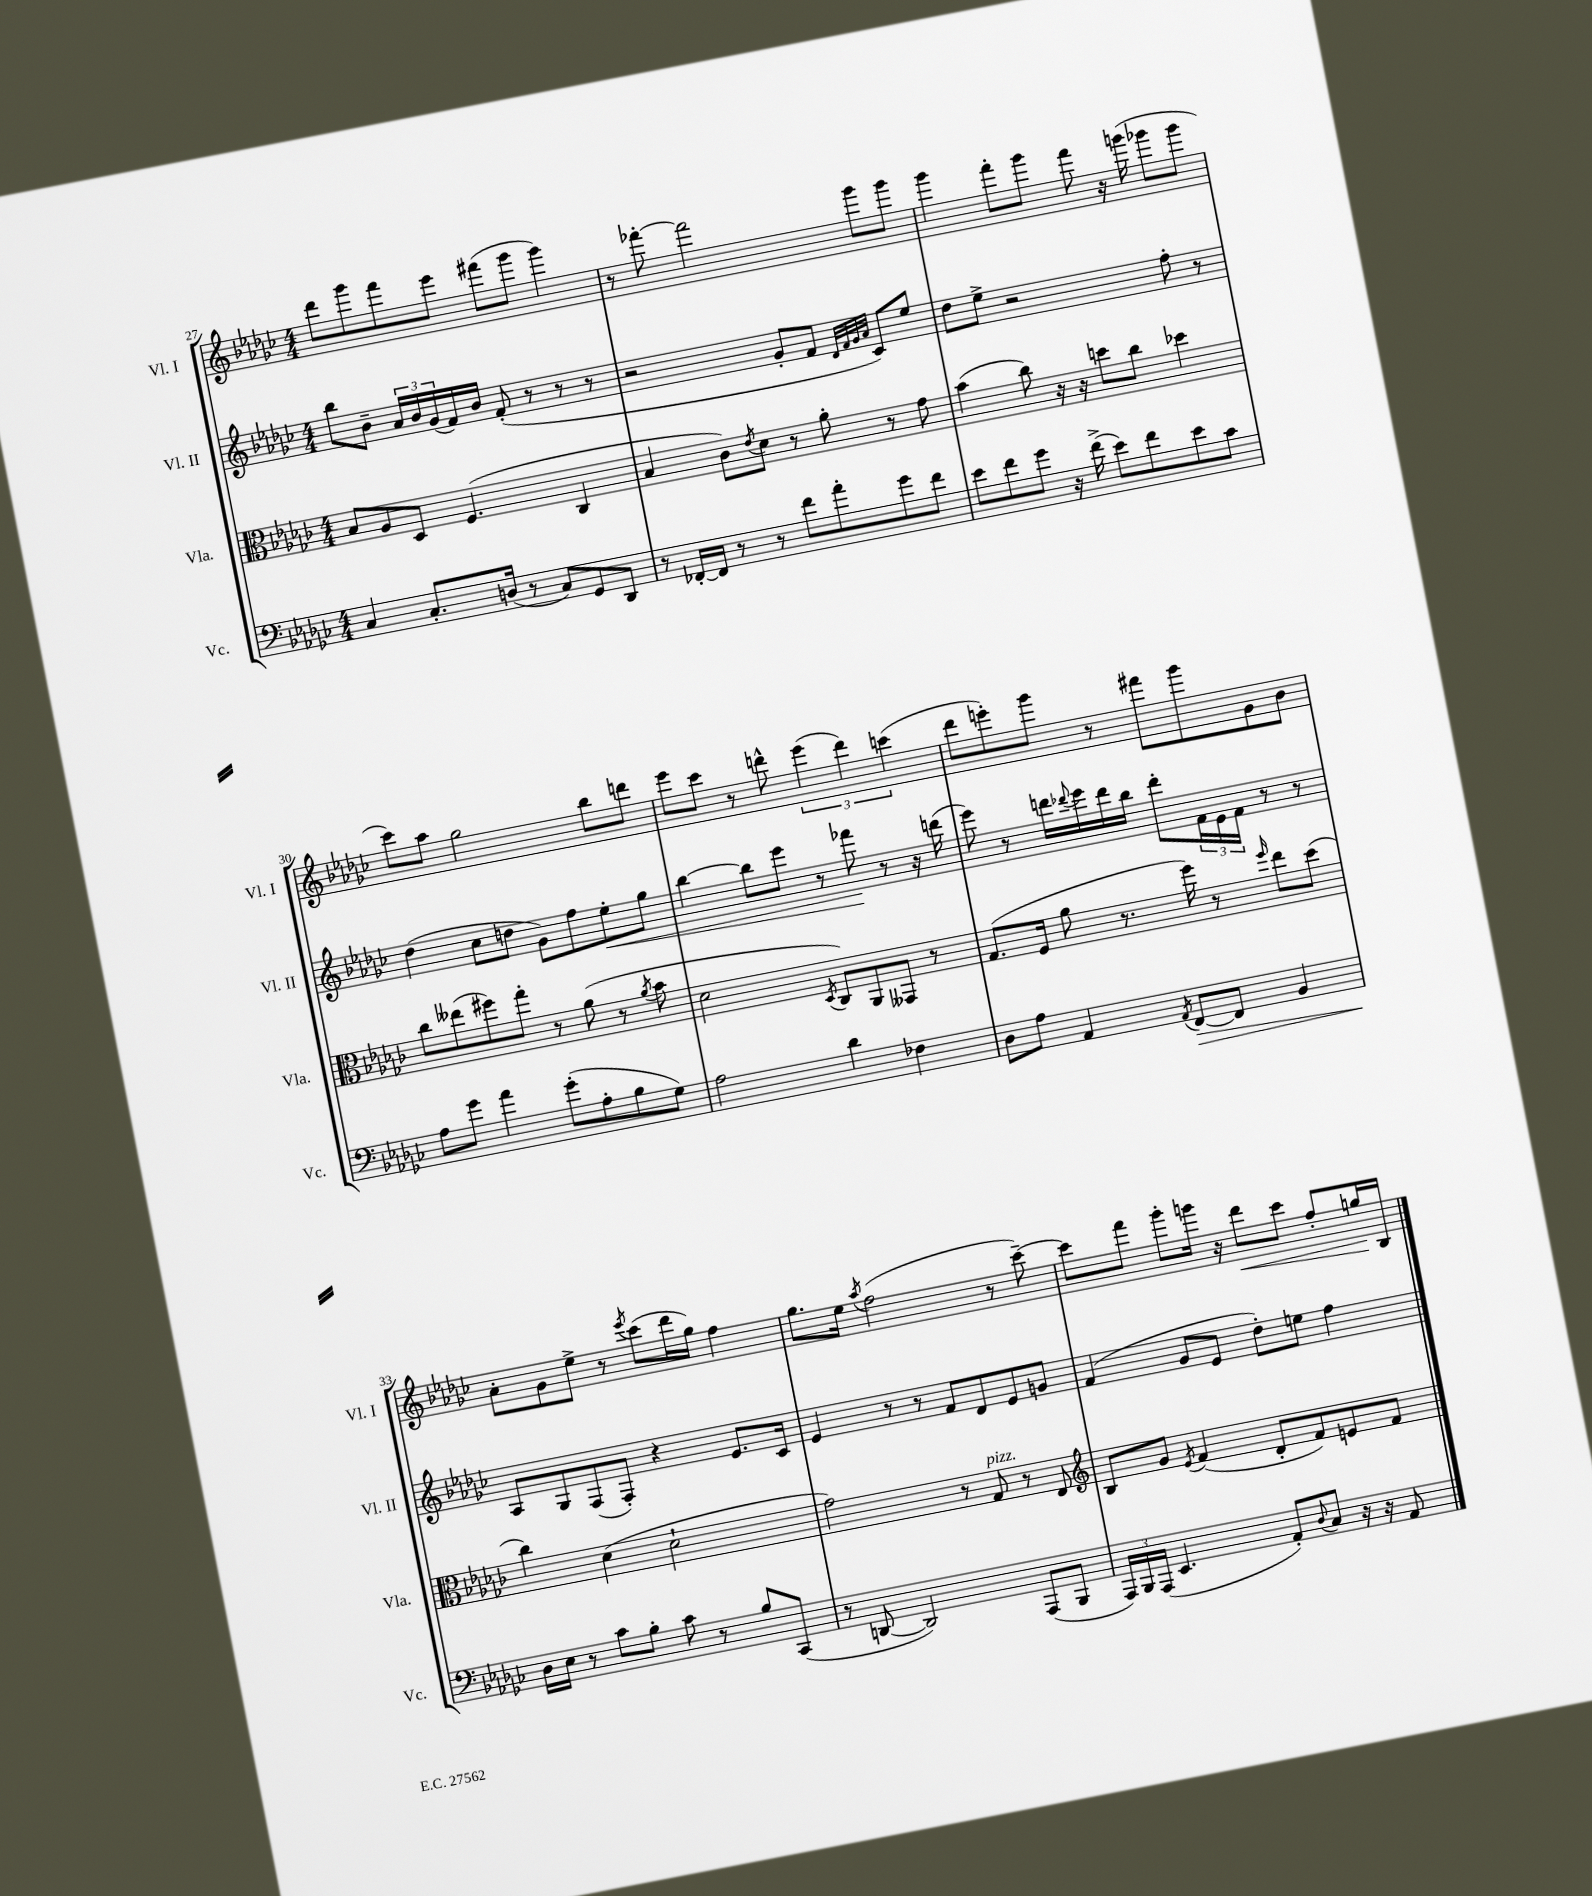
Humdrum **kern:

**kern	**kern	**kern	**kern
*staff4	*staff3	*staff2	*staff1
*clefF4	*clefC3	*clefG2	*clefG2
*k[b-e-a-d-g-c-]	*k[b-e-a-d-g-c-]	*k[b-e-a-d-g-c-]	*k[b-e-a-d-g-c-]
*M4/4	*M4/4	*M4/4	*M4/4
4C-	8B-	8bb-	8ddd-
.	8A-	8b-~	8ggg-
8.C-'	8D-	24a-	8fff
.	.	24b-	.
.	.	(24g-	.
.	(4.F	16f)	8eee-
(16D	.	16b-	.
8r	.	(8f'	(8fff#
8C-)	.	8r	8ggg-
8GG-	4C-	8r	4ggg-)
8DD-	.	8r	.
=	=	=	=
8r	4B-	2r	8r
[16FF-'	.	.	[8fff-'
16FF-]	.	.	.
8r	8c-)	.	2fff-]
.	8qe-	.	.
8r	8d-	.	.
8f	8r	8g-'	.
8a-'	8a-'	8f	.
.	.	32qqd-	.
.	.	32qqf	.
.	.	32qqg-	.
.	.	32qqa-	.
8g-	8r	8c-)	8ggg-
8f	8g-	8ee-	8ggg-
=	=	=	=
8e-	(4b-	8dd-	4ggg-
8f	.	8ee-^	.
8g-	8cc-)	2r	8fff'
16r	16r	.	8ggg-
(16f^	16r	.	.
8e-)	8dd	.	8fff
8f	8cc-	.	16r
.	.	.	(16ggg
8e-	4dd-	8ff'	8ggg-
8c-	.	8r	8ggg-
=	=	=	=
8A-	8cc-	(4dd-	8ccc-)
8g-	(8ee--	.	8aa-
4a-	8ff#)	8cc-	2gg-
.	8gg-'	8dd	.
(8g-'	8r	8g-)	.
8A-'	(8a-	8ff	.
8B-	8r	8ee-'	8bb-
.	8qa-	.	.
8G-)	8b-	8gg-	8ddd
=	=	=	=
2A-	2d-	[4bb-	8eee-
.	.	.	8ccc-
.	.	8bb-]	8r
.	.	8eee-	8ddd^^
.	8qD-	.	.
4d-	8C-)	8r	(6eee-
.	8AA-	8fff-	.
.	.	.	6ddd)
4F-	8GG--	8r	.
.	.	.	(6ccc
.	8r	16r	.
.	.	(16ddd	.
=	=	=	=
8D-	(8.G-	8eee-)	8ddd-
8A-	.	8r	8eee')
.	16F	.	.
4AA-	8a-	16ddd	8ggg-
.	.	8qqddd-	.
.	.	16eee-	.
.	8.r	16ddd-	8r
.	.	16bb-	.
8qAA-	.	.	.
[8FF	.	8ddd-'	8fff#
.	16ff)	.	.
8FF]	8r	24f	8ggg-
.	.	24e-	.
.	.	24f	.
.	16qqff	.	.
4BB-	8ee-	8r	8g-
.	(8dd-	8r	8b-
=	=	=	=
16D-	4cc-)	8A-	8a-'
16E-	.	.	.
8r	.	8G-	8g-
8c-	(4d-	(8F	8ee-^
8B-'	.	8F')	8r
.	.	.	8qeee-
8c-	2d-`	4r	(8ccc-
8r	.	.	16ddd-
.	.	.	16gg-)
8B-	.	8.e-	4ff
(8CC-	.	.	.
.	.	16c-	.
=	=	=	=
8r	2g-)	4e-	8.gg-
[8DD	.	.	.
.	.	.	16ee-
.	.	.	8qaa-
2DD])	.	8r	(2ff
.	.	8r	.
.	8r	8f	.
.	8G-	8d-	.
(8AAA-	8r	8e-	8r
8BBB-	8E-	8g	[8ccc-~)
=	=	=	=
*	*clefG2	*	*
24AAA-)	8B-	(4f	8ccc-]
24BBB-	.	.	.
(24AAA-	.	.	.
4.EE-	8g-	.	8fff
.	8qe-	.	.
.	(4f	8g-	8ggg-'
.	.	8e-	16ggg
.	.	.	16r
8AA-')	8d-'	8dd-')	8ddd-
8qqD-	.	.	.
8C-	8f)	8ee	8ccc-
16r	8e	4ff	8ff'
16r	.	.	.
8AA-	8f	.	16gg
.	.	.	16B-
==	==	==	==
*-	*-	*-	*-
